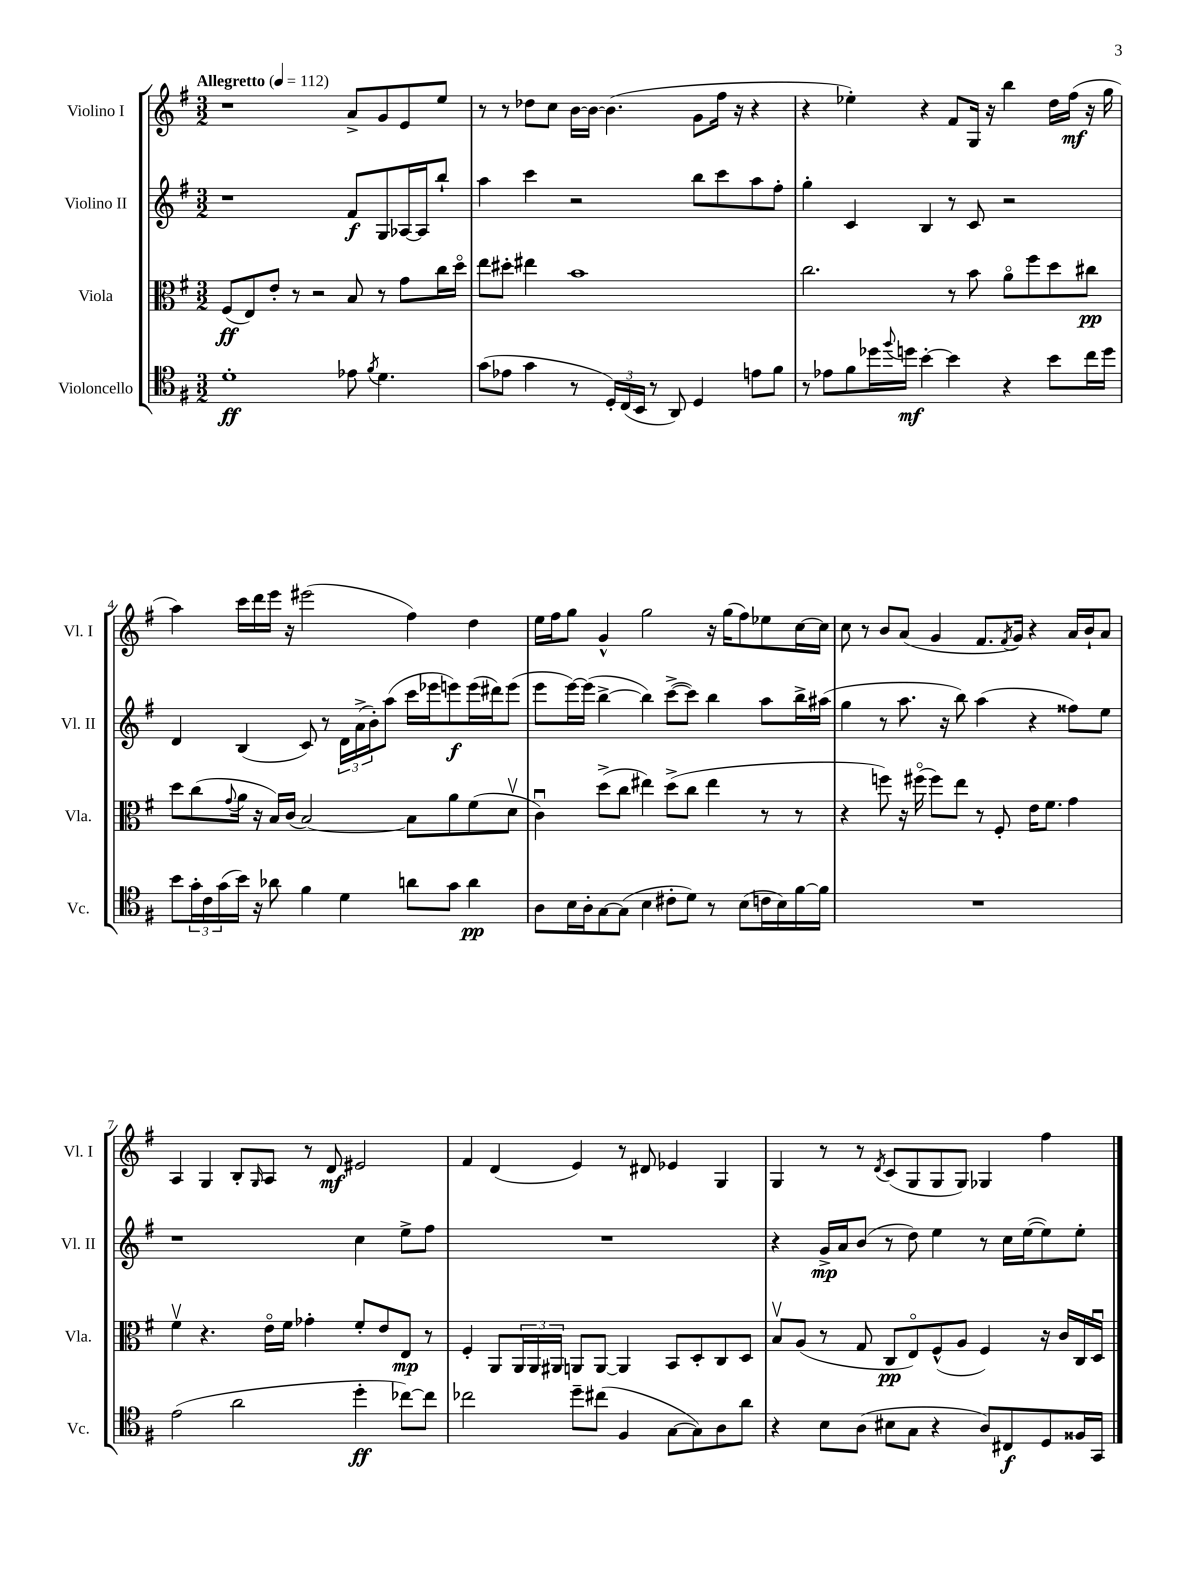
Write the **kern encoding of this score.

**kern	**dynam	**kern	**dynam	**kern	**dynam	**kern	**dynam
*part4	*part4	*part3	*part3	*part2	*part2	*part1	*part1
*staff4	*staff4	*staff3	*staff3	*staff2	*staff2	*staff1	*staff1
*I"Violoncello	*	*I"Viola	*	*I"Violino II	*	*I"Violino I	*
*I'Vc.	*	*I'Vla.	*	*I'Vl. II	*	*I'Vl. I	*
*clefC4	*	*clefC3	*	*clefG2	*	*clefG2	*
*k[f#]	*	*k[f#]	*	*k[f#]	*	*k[f#]	*
*M3/2	*	*M3/2	*	*M3/2	*	*M3/2	*
*MM112	*	*MM112	*	*MM112	*	*MM112	*
=1	=1	=1	=1	=1	=1	=1	=1
!	!	!	!	!	!	!LO:TX:a:B:t=Allegretto	!
1d'	ff	(8F#/L	ff	1r	.	1r	.
.	.	8E/)	.	.	.	.	.
.	.	8e'/J	.	.	.	.	.
.	.	8r	.	.	.	.	.
.	.	2r	.	.	.	.	.
8e-X\	.	8B/	.	8f#/L	f	8a^/L	.
8qf#/	.	.	.	.	.	.	.
4.d\	.	8r	.	8G/	.	8g/	.
.	.	8g\L	.	[16A-X/L	.	8e/	.
.	.	.	.	16A-/J]	.	.	.
.	.	16cc\L	.	8bb`/J	.	8ee/J	.
.	.	16dd\JJ	.	.	.	.	.
=2	=2	=2	=2	=2	=2	=2	=2
(8g\L	.	8ee\L	.	4aa\	.	8r	.
8e-X\J	.	8dd#X'\J	.	.	.	8r	.
4g\	.	4ee#X\	.	4ccc\	.	8dd-X\L	.
.	.	.	.	.	.	8cc\J	.
8r	.	1b	.	2r	.	[16b\LL	.
.	.	.	.	.	.	16b\JJ_	.
24D'/LL)	.	.	.	.	.	(4.b\]	.
(24C/	.	.	.	.	.	.	.
24BB/JJ	.	.	.	.	.	.	.
8r	.	.	.	.	.	.	.
8AA/)	.	.	.	.	.	.	.
4D/	.	.	.	8bb\L	.	8g\L	.
.	.	.	.	8ccc\	.	16ff#\Jk	.
.	.	.	.	.	.	16r	.
8en\L	.	.	.	8aa\	.	4r	.
8f#\J	.	.	.	8ff#'\J	.	.	.
=3	=3	=3	=3	=3	=3	=3	=3
8r	.	2.cc\	.	4gg'\	.	4r	.
8e-X\L	.	.	.	.	.	.	.
8f#\	.	.	.	4c/	.	4ee-X'\)	.
16dd-X\L	.	.	.	.	.	.	.
8qqff#/	.	.	.	.	.	.	.
16ddn\JJ	mf	.	.	.	.	.	.
[4b'\	.	.	.	4B/	.	4r	.
4b\]	.	8r	.	8r	.	8f#/L	.
.	.	8b\	.	8c/	.	16G/Jk	.
.	.	.	.	.	.	16r	.
4r	.	8a\L	.	2r	.	4bb\	.
.	.	8ff#\	.	.	.	.	.
8b\L	.	8dd\	.	.	.	16dd\LL	.
.	.	.	.	.	.	(16ff#\JJ	mf
16cc\L	.	8cc#X\J	pp	.	.	16r	.
16dd\JJ	.	.	.	.	.	16gg\	.
!!LO:LB:g=z
=4	=4	=4	=4	=4	=4	=4	=4
8b\L	.	8dd\L	.	4d/	.	4aa\)	.
24g'\L	.	(8cc\	.	.	.	.	.
24c\	.	.	.	.	.	.	.
(24g\	.	.	.	.	.	.	.
.	.	8qqg/	.	.	.	.	.
16b\JJ)	.	16a\Jk	.	(4B/	.	16ccc\LL	.
16r	.	16r	.	.	.	16ddd\	.
8a-X\	.	16B/LL)	.	.	.	16eee\JJ	.
.	.	(16c/JJ	.	.	.	16r	.
4f#\	.	[2B/)	.	8c/)	.	(2eee#X\	.
.	.	.	.	8r	.	.	.
4d\	.	.	.	24d\LL	.	.	.
.	.	.	.	(24a^\	.	.	.
.	.	.	.	24b'\J)	.	.	.
.	.	.	.	(8aa\J	.	.	.
8an\L	.	8B\L]	.	16ccc\LL	.	4ff#\)	.
.	.	.	.	16eee-X\J	.	.	.
8g\J	.	8a\	.	8eeen\)	f	.	.
4a\	pp	(8f#\	.	(16eee\L	.	4dd\	.
.	.	.	.	16ddd#X\J)	.	.	.
.	.	8dv\J	.	(8eee\J	.	.	.
=5	=5	=5	=5	=5	=5	=5	=5
8A\L	.	4cu\)	.	8eee\L	.	16ee\LL	.
.	.	.	.	.	.	16ff#\J	.
16B\L	.	.	.	[16eee\L)	.	8gg\J	.
16A'\J	.	.	.	(16eee\JJ]	.	.	.
[8G\	.	(8dd^\L	.	[4bb^\	.	4g^^/	.
(8G\J]	.	8cc\J	.	.	.	.	.
4B\	.	4ee#X\)	.	4bb\])	.	2gg\	.
8c#X'\L	.	(8dd^\L	.	([8ccc^\L	.	.	.
8d\J)	.	8cc\J	.	8ccc\J])	.	.	.
8r	.	4ee#\	.	4bb\	.	16r	.
.	.	.	.	.	.	(16gg\KL	.
(8B\L	.	.	.	.	.	8ff#\)	.
16cn\L	.	8r	.	8aa\L	.	8ee-X\	.
16B\)	.	.	.	.	.	.	.
[16f#\	.	8r	.	16bb^\L	.	[16cc\L	.
16f#\JJ]	.	.	.	(16aa#X\JJ	.	16cc\JJ]	.
=6	=6	=6	=6	=6	=6	=6	=6
1.r	.	4r	.	4gg\	.	8cc\	.
.	.	.	.	.	.	8r	.
.	.	8ffn\)	.	8r	.	8b/L	.
.	.	16r	.	8.aa\	.	(8a/J	.
.	.	(16ff#X\	.	.	.	.	.
.	.	8ff#\L)	.	.	.	4g/	.
.	.	.	.	16r	.	.	.
.	.	8ee\J	.	8bb\)	.	.	.
.	.	8r	.	(4aa\	.	8.f#/L	.
.	.	8F#'/	.	.	.	.	.
.	.	.	.	.	.	8qf#/	.
.	.	.	.	.	.	16g/Jk)	.
.	.	16e\KL	.	4r	.	4r	.
.	.	8.f#\J	.	.	.	.	.
.	.	4g\	.	8ff##X\L)	.	16a/LL	.
.	.	.	.	.	.	16b`/J	.
.	.	.	.	8ee\J	.	8a/J	.
!!LO:LB:g=z
=7	=7	=7	=7	=7	=7	=7	=7
(2e\	.	4f#v\	.	1r	.	4A/	.
.	.	4.r	.	.	.	4G/	.
2a\	.	.	.	.	.	8B'/L	.
.	.	.	.	.	.	16qqG/	.
.	.	16e\LL	.	.	.	8A/J	.
.	.	16f#\JJ	.	.	.	.	.
.	.	4g-X'\	.	.	.	8r	.
.	.	.	.	.	.	8d/	mf
4dd'\	ff	8f#'/L	.	4cc\	.	2e#X/	.
.	.	8e/	.	.	.	.	.
[8cc-X\L)	.	8E/J	mp	8ee^\L	.	.	.
8cc-\J]	.	8r	.	8ff#\J	.	.	.
=8	=8	=8	=8	=8	=8	=8	=8
2cc-X\	.	4F#'/	.	1.r	.	4f#/	.
.	.	8AA/L	.	.	.	(4d/	.
.	.	24AA/L	.	.	.	.	.
.	.	24AA/	.	.	.	.	.
.	.	24AA#X/JJ	.	.	.	.	.
8dd~\L	.	8AAn/L	.	.	.	4e/)	.
(8cc#X\J	.	[8AA/J	.	.	.	.	.
4F#/	.	4AA/]	.	.	.	8r	.
.	.	.	.	.	.	8d#X/	.
[8G\L	.	8BB/L	.	.	.	4e-X/	.
8G\])	.	8D'/	.	.	.	.	.
8A\	.	8C/	.	.	.	4G/	.
8a\J	.	8D/J	.	.	.	.	.
=9	=9	=9	=9	=9	=9	=9	=9
4r	.	8Bv/L	.	4r	.	4G/	.
.	.	(8A/J	.	.	.	.	.
8B\L	.	8r	.	16g^/LL	mp	8r	.
.	.	.	.	16a/J	.	.	.
(8A\J	.	8G/	.	(8b/J	.	8r	.
.	.	.	.	.	.	8qd/	.
8B#X\L	.	8C/L	pp	8r	.	(8c/L	.
8G\J	.	8E/)	.	8dd\)	.	8G/	.
4r	.	(8F#^^/	.	4ee\	.	8G/	.
.	.	8A/J	.	.	.	8G/J)	.
8A/L)	.	4F#/)	.	8r	.	4G-X/	.
8C#X/	f	.	.	16cc\LL	.	.	.
.	.	.	.	([16ee\J	.	.	.
8D/	.	16r	.	8ee\])	.	4ff#\	.
.	.	16c/LL	.	.	.	.	.
16F##X/L	.	16C/	.	8ee'\J	.	.	.
16GG/JJ	.	16Du/JJ	.	.	.	.	.
==	==	==	==	==	==	==	==
*-	*-	*-	*-	*-	*-	*-	*-
